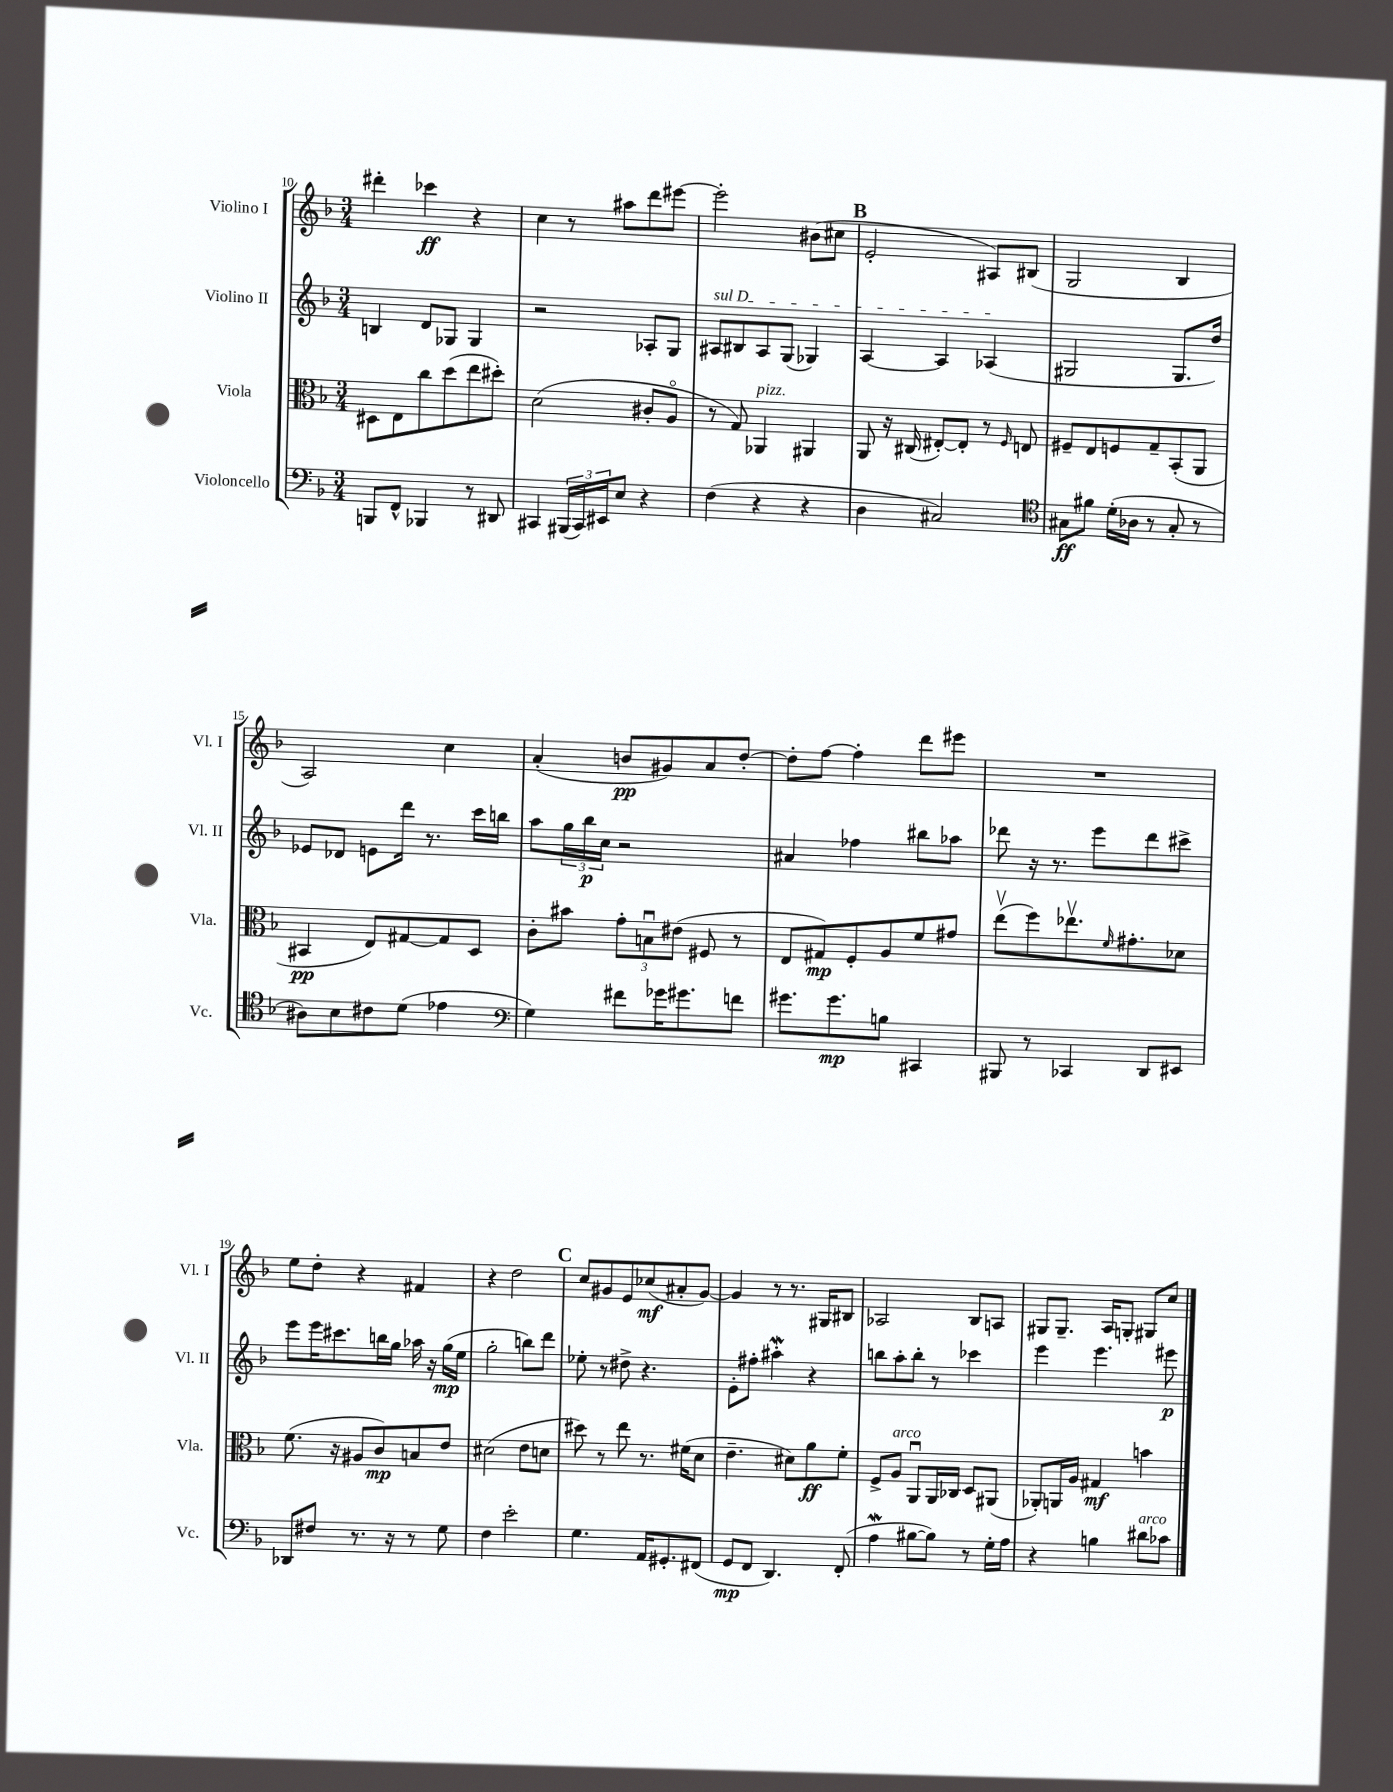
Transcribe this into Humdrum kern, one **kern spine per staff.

**kern	**dynam	**kern	**dynam	**kern	**dynam	**kern	**dynam
*part4	*part4	*part3	*part3	*part2	*part2	*part1	*part1
*staff4	*staff4	*staff3	*staff3	*staff2	*staff2	*staff1	*staff1
*I"Violoncello	*	*I"Viola	*	*I"Violino II	*	*I"Violino I	*
*I'Vc.	*	*I'Vla.	*	*I'Vl. II	*	*I'Vl. I	*
*clefF4	*	*clefC3	*	*clefG2	*	*clefG2	*
*k[b-]	*	*k[b-]	*	*k[b-]	*	*k[b-]	*
*M3/4	*	*M3/4	*	*M3/4	*	*M3/4	*
=10	=10	=10	=10	=10	=10	=10	=10
8BBBn/L	.	8D#X\L	.	4Bn/	.	4ddd#X'\	.
8FF^^/J	.	8E\	.	.	.	.	.
4BBB-X/	.	8cc\	.	8d/L	.	4ccc-X\	ff
.	.	(8dd\	.	8G-X/J	.	.	.
8r	.	8ee\	.	4G-/	.	4r	.
8DD#X/	.	8dd#X'\J)	.	.	.	.	.
=11	=11	=11	=11	=11	=11	=11	=11
4CC#X/	.	(2d\	.	2r	.	4cc\	.
(24BBB#X/LL	.	.	.	.	.	8r	.
24CC#/)	.	.	.	.	.	.	.
24EE#X/J	.	.	.	.	.	.	.
8E/J	.	.	.	.	.	8aa#X\L	.
4r	.	8c#X'/L	.	8A-X'/L	.	8ddd\	.
.	.	8A/J	.	8G/J	.	[8eee#X\J	.
=12	=12	=12	=12	=12	=12	=12	=12
!	!	!	!	!LO:TX:a:i:t=sul D	!	!	!
(4F\	.	8r	.	8A#X/L	.	2eee#'\]	.
.	.	8G/)	.	8B#X/	.	.	.
!	!	!LO:TX:a:i:t=pizz.	!	!	!	!	!
4r	.	4AA-X/	.	8A#/	.	.	.
.	.	.	.	(8G/J	.	.	.
4r	.	4AA#X/	.	4G-X/)	.	(8b#X\L	.
.	.	.	.	.	.	8cc#X\J	.
!!LO:REH:place=s1:t=B
=13	=13	=13	=13	=13	=13	=13	=13
4D\	.	8AA/	.	[4A/	.	2e'/	.
.	.	16r	.	.	.	.	.
.	.	(16C#X/	.	.	.	.	.
2C#X/)	.	[8E#X'/L)	.	4A/]	.	.	.
.	.	8E#'/J]	.	.	.	.	.
.	.	8r	.	(4A-X/	.	8A#X/L)	.
.	.	16qqF/	.	.	.	.	.
.	.	8En/	.	.	.	(8B#X/J	.
=14	=14	=14	=14	=14	=14	=14	=14
*clefC4	*	*	*	*	*	*	*
8G#X\L	ff	8F#X~/L	.	2G#X/	.	2G/	.
8f#X\J	.	8E/	.	.	.	.	.
(16d'\LL	.	8Fn/	.	.	.	.	.
16A-X\JJ	.	.	.	.	.	.	.
8r	.	8G~/	.	.	.	.	.
8G#'/	.	(8BB-'/	.	8.G#/L	.	4B-/	.
8r	.	8AA/J	.	.	.	.	.
.	.	.	.	16dd/Jk)	.	.	.
!!LO:LB:g=z
=15	=15	=15	=15	=15	=15	=15	=15
8A#X\L)	.	4BB#X/	pp	8e-X/L	.	2A/)	.
8B-\	.	.	.	8d-X/J	.	.	.
8c#X\	.	8E/L)	.	8en\L	.	.	.
(8d\J	.	[8G#X/	.	16ddd\Jk	.	.	.
.	.	.	.	8.r	.	.	.
4e-X\	.	8G#/]	.	.	.	4cc\	.
.	.	8D/J	.	16ccc\LL	.	.	.
.	.	.	.	16bbn\JJ	.	.	.
=16	=16	=16	=16	=16	=16	=16	=16
*clefF4	*	*	*	*	*	*	*
4G\)	.	8c'\L	.	8aa\L	.	(4a'/	.
.	.	8b#X\J	.	24gg\L	.	.	.
.	.	.	.	24bb-\	p	.	.
.	.	.	.	24cc\JJ	.	.	.
8f#X\L	.	12g'\L	.	2r	.	8bn/L	pp
.	.	12Bnu\	.	.	.	.	.
16g-X\K	.	.	.	.	.	8g#X/)	.
.	.	(12e#X\J	.	.	.	.	.
8.g#X\	.	.	.	.	.	.	.
.	.	8F#X/	.	.	.	8a/	.
8fn\J	.	8r	.	.	.	[8dd'/J	.
=17	=17	=17	=17	=17	=17	=17	=17
8.g#X\L	.	8E/L	.	4a#X/	.	8dd'\L]	.
.	.	8G#X/)	mp	.	.	[8ff\J	.
8.g#\	mp	.	.	.	.	.	.
.	.	8F'/	.	4ff-X\	.	4ff'\]	.
8Bn\J	.	8A/	.	.	.	.	.
4CC#X/	.	8f/	.	8bb#X\L	.	8ddd\L	.
.	.	8g#X/J	.	8aa-X\J	.	8eee#X\J	.
=18	=18	=18	=18	=18	=18	=18	=18
8BBB#X/	.	(8eev\L	.	8ddd-X\	.	2.r	.
8r	.	8ff\)	.	16r	.	.	.
.	.	.	.	8.r	.	.	.
4CC-X/	.	8.ee-Xv\	.	.	.	.	.
.	.	.	.	8eee\L	.	.	.
.	.	16qqf/	.	.	.	.	.
.	.	8.g#X'\	.	.	.	.	.
8DD/L	.	.	.	8ddd-\	.	.	.
8EE#X/J	.	8d-X\J	.	8ccc#X^\J	.	.	.
!!LO:LB:g=z
=19	=19	=19	=19	=19	=19	=19	=19
8DD-X/L	.	(8.f\	.	8eee\L	.	8ee\L	.
8F#X/J	.	.	.	16eee\K	.	8dd'\J	.
.	.	16r	.	8.ccc#X\	.	.	.
8.r	.	8A#X/L	.	.	.	4r	.
.	.	8c/)	mp	16bbn\L	.	.	.
16r	.	.	.	16gg\JJ	.	.	.
8r	.	8Bn/	.	16aa-X\	.	4f#X/	.
.	.	.	.	16r	.	.	.
8G\	.	8e/J	.	(16gg\LL	mp	.	.
.	.	.	.	16ee\JJ	.	.	.
=20	=20	=20	=20	=20	=20	=20	=20
4F\	.	(2d#X\	.	2gg'\	.	4r	.
2e'\	.	.	.	.	.	2dd\	.
.	.	8e\L	.	8bbn\L)	.	.	.
.	.	8dn\J	.	8ddd\J	.	.	.
!!LO:REH:place=s1:t=C
=21	=21	=21	=21	=21	=21	=21	=21
4.G\	.	8dd#X\)	.	8ee-X'\	.	8cc/L	.
.	.	8r	.	8r	.	8g#X/	.
.	.	8ee\	.	8dd#X^\	.	8e/	.
16AA/KL	.	8.r	.	4.r	.	(8cc-X/	mf
8.GG#X'/	.	.	.	.	.	.	.
.	.	.	.	.	.	8a#X'/	.
.	.	(16f#X\KL	.	.	.	.	.
(8FF#X/J	.	8d\J	.	.	.	[8g#/J)	.
=22	=22	=22	=22	=22	=22	=22	=22
8GG/L	mp	4.e~\	.	8e'\L	.	4g#/]	.
8FF/J	.	.	.	8ff#X'\J	.	.	.
4.DD/)	.	.	.	4aa#XW'\	.	8r	.
.	.	8d#X\L)	.	.	.	8.r	.
.	.	8a\	ff	4r	.	.	.
.	.	.	.	.	.	16G#X/KL	.
(8FF'/	.	8f'\J	.	.	.	8B#X/J	.
=23	=23	=23	=23	=23	=23	=23	=23
4AW\	.	8F^/L	.	8bbn\L	.	2A-X/	.
!	!	!LO:TX:a:i:t=arco	!	!	!	!	!
.	.	8A/J	.	8aa'\	.	.	.
[8B#X\L	.	8AAu/L	.	8bb'\J	.	.	.
8B#\J])	.	16AA/L	.	8r	.	.	.
.	.	16C-X/JJ	.	.	.	.	.
8r	.	8D/L	.	4ccc-X\	.	8B-/L	.
16G'\LL	.	(8AA#X/J	.	.	.	8An/J	.
16A\JJ	.	.	.	.	.	.	.
=24	=24	=24	=24	=24	=24	=24	=24
4r	.	8AA-X'/L)	.	4eee\	.	8G#X/L	.
.	.	16AAn/L	.	.	.	8.G#~/J	.
.	.	16A/JJ	.	.	.	.	.
4Bn\	.	4G#X/	mf	4.eee\	.	.	.
.	.	.	.	.	.	16A/KL	.
.	.	.	.	.	.	8Gn'/J	.
!LO:TX:a:i:t=arco	!	!	!	!	!	!	!
8d#X\L	.	4bn\	.	.	.	8G#X/L	.
8c-X\J	.	.	.	8eee#X\	p	8cc/J	.
==	==	==	==	==	==	==	==
*-	*-	*-	*-	*-	*-	*-	*-
